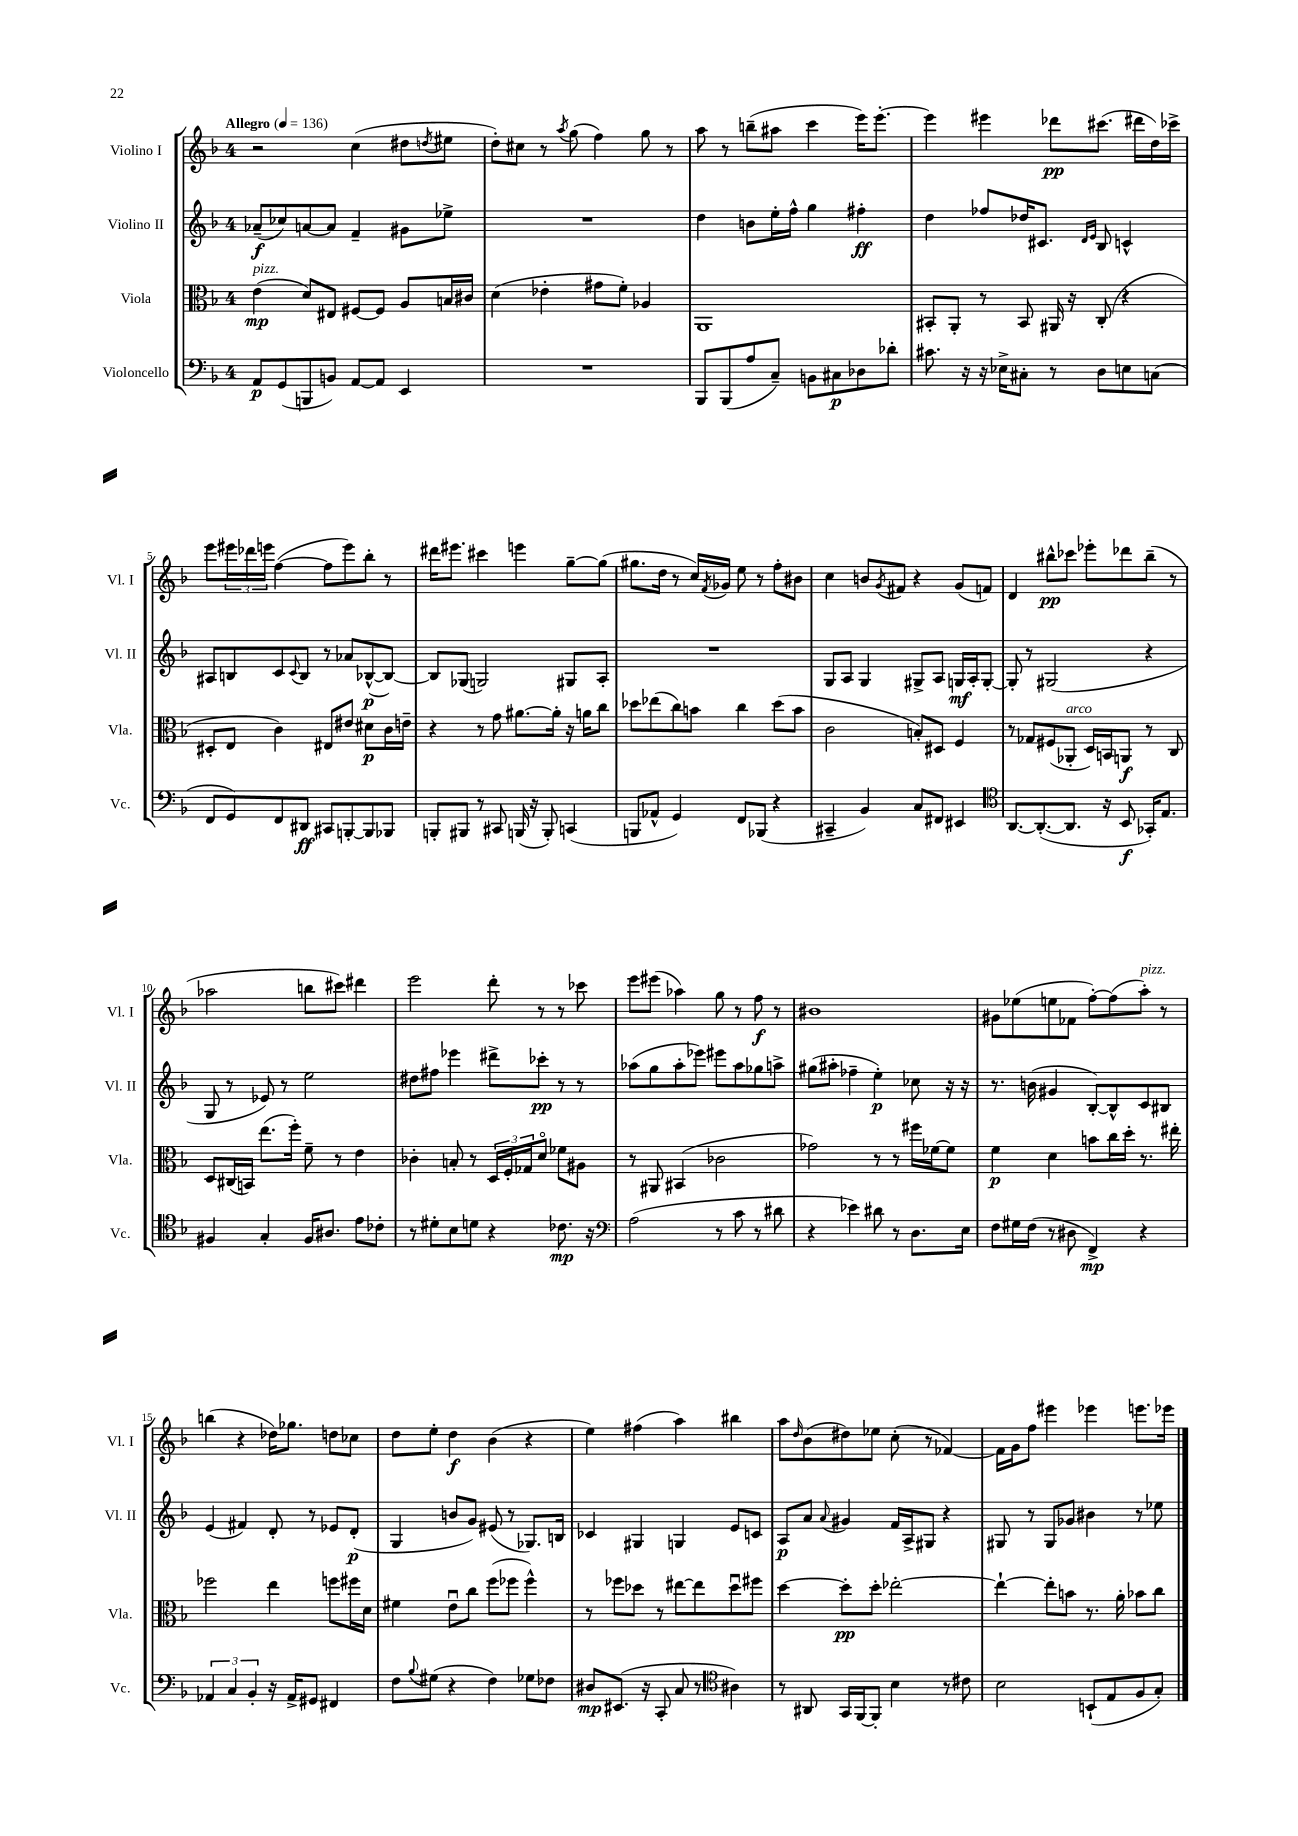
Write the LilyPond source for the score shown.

<<
\new StaffGroup <<
\new Staff = "s0" \with { instrumentName = "Violino I" shortInstrumentName = "Vl. I" } {
    \clef treble \key f \major \once \override Staff.TimeSignature.style = #'single-digit \time 4/4 \tempo "Allegro" 4 = 136
    r2 c''4( dis''8 \acciaccatura { d''8 } eis''8 |
    d''8-.) cis''8 r8 \acciaccatura { a''8 } g''8( f''4) g''8 r8 |
    a''8 r8 b''8--( ais''8 c'''4 e'''16) e'''8.~-. |
    e'''4 eis'''4 des'''8\pp cis'''8.( dis'''16 d''16) ces'''16-> |
    e'''8 \tuplet 3/2 { eis'''16 des'''16 e'''16 } f''4~( f''8 e'''8) bes''8-. r8 |
    dis'''16 eis'''8. cis'''4 e'''4 g''8~-- g''8( |
    gis''8. d''16 r8 c''16) \acciaccatura { f'8 } ges'16 e''8 r8 f''8-. bis'8 |
    c''4 b'8 \acciaccatura { g'8 } fis'8 r4 g'8( f'8) |
    d'4 bis''8-^\pp ces'''8 ees'''8-. des'''8 bis''8--( r8 |
    aes''2 b''8 cis'''8) dis'''4 |
    e'''2 d'''8-. r8 r8 ces'''8 |
    e'''8 eis'''8( aes''4) g''8 r8 f''8\f r8 |
    bis'1 |
    gis'8 ees''8( e''8 fes'8 f''8~-.) f''8( a''8-.^\markup { \italic "pizz." }) r8 |
    b''4( r4 des''16) ges''8. d''8 ces''8 |
    d''8 e''8-. d''4\f bes'4( r4 |
    e''4) fis''4( a''4) bis''4 |
    a''8 \grace { d''16 } bes'8( dis''8) ees''8 c''8-.( r8 fes'4~) |
    fes'16 g'16 f''8 eis'''4 ees'''4 e'''8. ees'''16 \bar "|." |
}
\new Staff = "s1" \with { instrumentName = "Violino II" shortInstrumentName = "Vl. II" } {
    \clef treble \key f \major \once \override Staff.TimeSignature.style = #'single-digit \time 4/4
    aes'8--\f( ces''8) a'8~ a'8 f'4-- gis'8 ees''8-> |
    R1 |
    d''4 b'8 e''16-. f''16-^ g''4 fis''4-.\ff |
    d''4 fes''8 des''16 cis'8. \grace { d'16 e'16 } bes8 c'4-^ |
    ais8 b8 c'8 \appoggiatura { c'8 } b8 r8 aes'8 bes8~-^\p( bes8~) |
    bes8 ges8( g2) gis8 a8-. |
    R1 |
    g8 a8 g4 gis8-> a8 g16\mf a16-. g8~-. |
    g8-. r8 gis2( r4 |
    g8 r8 ees'8) r8 e''2 |
    dis''8 fis''8 ees'''4 dis'''8-> ces'''8-.\pp r8 r8 |
    aes''8( g''8 aes''8-. ees'''8) eis'''8 aes''8 ges''8 a''8-> |
    gis''8( ais''8-. fes''4-- e''4-.\p) ces''8 r16 r16 |
    r8. b'16( gis'4 bes8~-.) bes8-^ c'8 bis8 |
    e'4( fis'4) d'8-. r8 ees'8 d'8-.\p( |
    g4 b'8 g'8) eis'8( r8 ges8.) b16 |
    ces'4 gis4 g4 e'8 c'8 |
    a8\p a'8 \appoggiatura { a'8 } gis'4 f'16 a16-> gis8 r4 |
    gis8 r8 gis8 ges'8 bis'4 r8 ees''8 \bar "|." |
}
\new Staff = "s2" \with { instrumentName = "Viola" shortInstrumentName = "Vla." } {
    \clef alto \key f \major \once \override Staff.TimeSignature.style = #'single-digit \time 4/4
    e'4\mp^\markup { \italic "pizz." }( d'8) eis8 fis8~ fis8 a8 b16 cis'16 |
    d'4( ees'4-. gis'8 f'8-.) aes4 |
    a,1 |
    bis,8-. a,8-. r8 bis,8 ais,16 r16 c8-.( r4 |
    dis8-. e8 c'4) eis8 eis'8 dis'8\p c'16 e'16-- |
    r4 r8 g'8 ais'8.~ ais'16-. r16 a'16 c''8 |
    des''8 ees''8( c''8) b'8 c''4 des''8( b'8 |
    c'2 b8-.) dis8 f4 |
    r8 ges8 fis8( aes,8-.^\markup { \italic "arco" } d16) b,16 a,8\f r8 c8 |
    d8 cis16( b,16) e''8.( f''16-.) f'8-- r8 e'4 |
    ces'4-. b8-. r8 \tuplet 3/2 { d16 f16-. ges16 } d'8\flageolet fes'8 ais8 |
    r8 ais,8 bis,4( ces'2 |
    ges'2) r8 r8 fis''16 fes'16~ fes'8 |
    f'4\p d'4 b'8 c''16 d''16-. r8. eis''16-. |
    fes''2 e''4 f''8 fis''16 d'16 |
    fis'4 e'8\downbow c''8 f''8( fes''8 fes''4-^) |
    r8 fes''8 des''8 r8 eis''8~ eis''8 des''8\downbow fis''8 |
    d''4~ d''8-.\pp d''8-. ees''2~-. |
    ees''4~-! ees''8-. b'8 r8. a'16-. bes'8 c''8 \bar "|." |
}
\new Staff = "s3" \with { instrumentName = "Violoncello" shortInstrumentName = "Vc." } {
    \clef bass \key f \major \once \override Staff.TimeSignature.style = #'single-digit \time 4/4
    a,8\p g,8( b,,8 b,8) a,8~ a,8 e,4 |
    R1 |
    bes,,8 bes,,8( a8 c8--) b,8 cis8\p des8 des'8-. |
    cis'8. r16 r16 ees16-> cis8-. r8 d8 e8 c8( |
    f,8 g,8) f,8 dis,8\ff cis,8 b,,8~-. b,,8 bes,,8 |
    b,,8-. bis,,8 r8 cis,8 b,,16( r16 b,,8-.) c,4( |
    b,,8 aes,8-^ g,4) f,8 bes,,8( r4 |
    cis,4-- bes,4) c8 fis,8 eis,4 |
    \clef tenor a,8.~ a,8.~-.( a,8. r16 bes,8\f ges,16-.) e8. |
    fis4 g4-. fis16 ais8. e'8 ces'8-. |
    r8 dis'8-. bes8 d'8 r4 ces'8.\mp r16 |
    \clef bass a2( r8 c'8 r8 dis'8 |
    r4 ees'4) dis'8 r8 d8. e16 |
    f8 gis16 f16( r8 dis8 f,4->\mp) r4 |
    \tuplet 3/2 { aes,4 c4 bes,4-. } r16 aes,16-> gis,8 fis,4 |
    f8 \appoggiatura { bes8 } gis8( r4 f4) ges8 fes8 |
    dis8\mp eis,8.( r16 c,8-. c8 r8 \clef tenor ais4) |
    r8 ais,8 g,16 f,16~ f,8-. bes4 r8 cis'8 |
    bes2 b,8-!( e8 f8 g8-.) \bar "|." |
}
>>
>>
